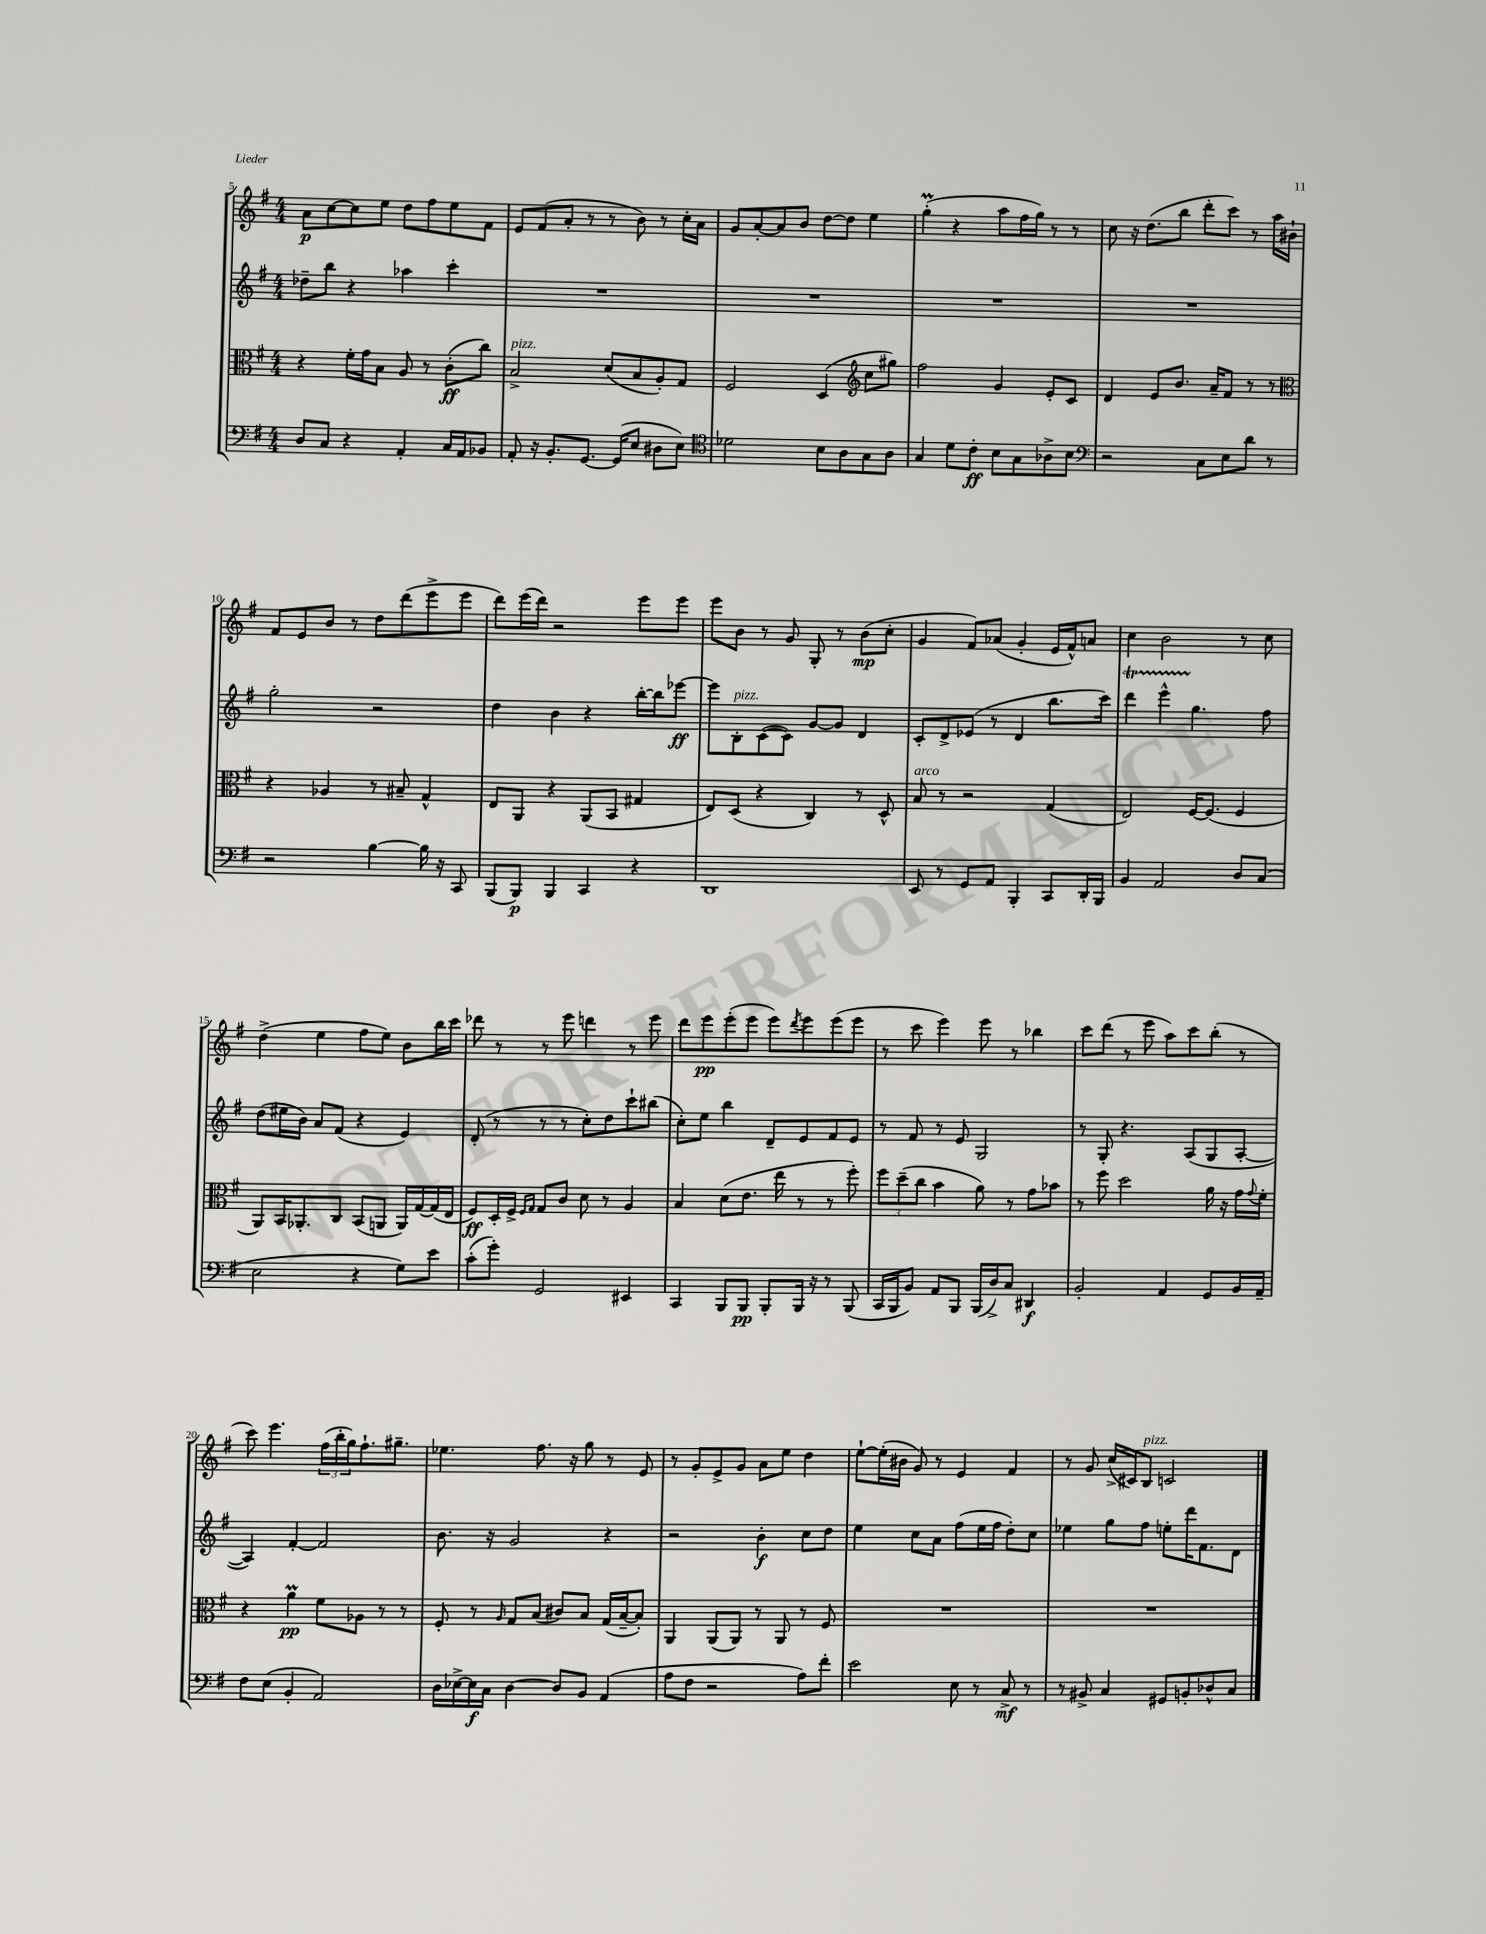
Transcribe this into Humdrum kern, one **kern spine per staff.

**kern	**dynam	**kern	**dynam	**kern	**dynam	**kern	**dynam
*part4	*part4	*part3	*part3	*part2	*part2	*part1	*part1
*staff4	*staff4	*staff3	*staff3	*staff2	*staff2	*staff1	*staff1
*clefF4	*	*clefC3	*	*clefG2	*	*clefG2	*
*k[f#]	*	*k[f#]	*	*k[f#]	*	*k[f#]	*
*M4/4	*	*M4/4	*	*M4/4	*	*M4/4	*
=5	=5	=5	=5	=5	=5	=5	=5
8D/L	.	4r	.	8dd-X~\L	.	8a\L	p
8C/J	.	.	.	8bb\J	.	[8cc\	.
4r	.	16f#'\LL	.	4r	.	8cc\]	.
.	.	16g\J	.	.	.	.	.
.	.	8B\J	.	.	.	8ee\J	.
4AA'/	.	8A/	.	4aa-X\	.	8dd\L	.
.	.	8r	.	.	.	8ff#\	.
16C/LL	.	(8c'\L	ff	4ccc'\	.	8ee\	.
16AA/J	.	.	.	.	.	.	.
8BB-X/J	.	8cc\J)	.	.	.	8f#\J	.
=6	=6	=6	=6	=6	=6	=6	=6
!	!	!LO:TX:a:i:t=pizz.	!	!	!	!	!
8AA'/	.	2B^/	.	1r	.	8e/L	.
16r	.	.	.	.	.	(8f#/	.
8.BB'/L	.	.	.	.	.	.	.
.	.	.	.	.	.	8a'/J	.
[8.GG/J	.	.	.	.	.	8r	.
.	.	(8d/L	.	.	.	8r	.
(16GG/KL]	.	.	.	.	.	.	.
8E/J	.	8B/	.	.	.	8b\)	.
8D#X\L	.	8A'/)	.	.	.	8r	.
8E\J)	.	8G/J	.	.	.	16cc'\LL	.
.	.	.	.	.	.	16a\JJ	.
=7	=7	=7	=7	=7	=7	=7	=7
*clefC4	*	*	*	*	*	*	*
2d-X\	.	2F#/	.	1r	.	8g/L	.
.	.	.	.	.	.	[8a'/	.
.	.	.	.	.	.	8a/]	.
.	.	.	.	.	.	8b/J	.
8B\L	.	(4D/	.	.	.	[8dd\L	.
8A\	.	.	.	.	.	8dd\J]	.
*	*	*clefG2	*	*	*	*	*
8G\	.	8cc\L	.	.	.	4ee\	.
8A\J	.	8gg#X\J)	.	.	.	.	.
=8	=8	=8	=8	=8	=8	=8	=8
4G/	.	2ff#\	.	1r	.	(4ggM'\	.
8d\L	.	.	.	.	.	4r	.
8c'\J	ff	.	.	.	.	.	.
8B\L	.	4g/	.	.	.	8aa\L	.
8G\	.	.	.	.	.	16ff#\L	.
.	.	.	.	.	.	16gg\JJ)	.
8A-X^\	.	8e'/L	.	.	.	8r	.
8B\J	.	8c/J	.	.	.	8r	.
=9	=9	=9	=9	=9	=9	=9	=9
*clefF4	*	*	*	*	*	*	*
2r	.	4d/	.	1r	.	8cc\	.
.	.	.	.	.	.	16r	.
.	.	.	.	.	.	(8.dd\L	.
.	.	8e/L	.	.	.	.	.
.	.	8.b/J	.	.	.	8bb\J	.
8C\L	.	.	.	.	.	8ddd'\L	.
.	.	16a~/KL	.	.	.	.	.
8E\	.	8f#/J	.	.	.	8ccc\J)	.
8d\J	.	8r	.	.	.	8r	.
8r	.	8r	.	.	.	16aa\LL	.
.	.	.	.	.	.	16b#X`\JJ	.
!!LO:LB:g=z
=10	=10	=10	=10	=10	=10	=10	=10
*	*	*clefC3	*	*	*	*	*
2r	.	4r	.	2gg'\	.	8f#/L	.
.	.	.	.	.	.	8e/	.
.	.	4A-X/	.	.	.	8b/J	.
.	.	.	.	.	.	8r	.
[4B\	.	8r	.	2r	.	8dd\L	.
.	.	8B#X~/	.	.	.	(8ddd\	.
16B\]	.	4G^^/	.	.	.	8eee^\	.
16r	.	.	.	.	.	.	.
8CC/	.	.	.	.	.	8eee\J	.
=11	=11	=11	=11	=11	=11	=11	=11
(8BBB/L	.	8E/L	.	4dd\	.	8ddd\L)	.
8BBB/J)	p	8AA/J	.	.	.	(16eee\L	.
.	.	.	.	.	.	16ddd\JJ)	.
4BBB/	.	4r	.	4b\	.	2r	.
4CC/	.	(8AA/L	.	4r	.	.	.
.	.	8BB/J	.	.	.	.	.
4r	.	4G#X/	.	[16bb'\LL	.	8eee\L	.
.	.	.	.	16bb\J]	.	.	.
.	.	.	.	[8eee-X\J	ff	8eee\J	.
=12	=12	=12	=12	=12	=12	=12	=12
1DD	.	8E/L)	.	8eee-\L]	.	8eee\L	.
!	!	!	!	!LO:TX:a:i:t=pizz.	!	!	!
.	.	(8D/J	.	8B'\	.	8b\J	.
.	.	4r	.	([8c\	.	8r	.
.	.	.	.	8c\J])	.	8g/	.
.	.	4C/)	.	[8g/L	.	8G'/	.
.	.	.	.	8g/J]	.	8r	.
.	.	8r	.	4d/	.	(8b\L	mp
.	.	8D^^/	.	.	.	8cc'\J	.
=13	=13	=13	=13	=13	=13	=13	=13
!	!	!LO:TX:a:i:t=arco	!	!	!	!	!
8EE/	.	8B/	.	8c'/L	.	4g/	.
8r	.	8r	.	8d^/	.	.	.
8GG/L	.	2r	.	(8e-X/J	.	8f#/L)	.
8AA/J	.	.	.	8r	.	(8a-X/J	.
4BBB'/	.	.	.	4d/	.	4g'/	.
8CC/L	.	(4G/	.	8.bb\L	.	16e/LL	.
.	.	.	.	.	.	16f#^^/J)	.
16DD'/L	.	.	.	.	.	8an/J	.
16BBB/JJ	.	.	.	16ccc\Jk)	.	.	.
=14	=14	=14	=14	=14	=14	=14	=14
4BB/	.	2E/)	.	4dddT\	.	4cc\	.
2AA/	.	.	.	4eeeTTT^^\	.	2b\	.
.	.	[16F#/KL	.	4.gg\	.	.	.
.	.	(8.F#/J]	.	.	.	.	.
8D/L	.	4F#/	.	.	.	8r	.
(8C/J	.	.	.	8ff#\	.	8cc\	.
!!LO:LB:g=z
=15	=15	=15	=15	=15	=15	=15	=15
2E\	.	8AA/L)	.	(8dd\L	.	(4dd^\	.
.	.	16BB/K	.	16ee#X\L	.	.	.
.	.	8.AA-X'/	.	16b\JJ)	.	.	.
.	.	.	.	8a/L	.	4ee\	.
.	.	8C/J	.	(8f#/J	.	.	.
4r	.	(8BB/L	.	4r	.	8ff#\L	.
.	.	8AAn/J	.	.	.	8ee\J)	.
8G\L)	.	16AA/LL)	.	4e/)	.	8b\L	.
.	.	[16G/	.	.	.	.	.
8e\J	.	(16G/]	.	.	.	16bb\L	.
.	.	16E/JJ	.	.	.	16ccc\JJ	.
=16	=16	=16	=16	=16	=16	=16	=16
(8c'\L	.	8F#/L)	ff	(8d'/	.	8ddd-X\	.
8g'\J)	.	16D'/L	.	8r	.	8r	.
.	.	16F#^/JJ	.	.	.	.	.
.	.	16qqF#/LL	.	.	.	.	.
.	.	16qqG/JJ	.	.	.	.	.
2GG/	.	8G/L	.	8r	.	8r	.
.	.	8c/J	.	8r	.	8eee\	.
.	.	8d\	.	8cc'\L)	.	4dddn\	.
.	.	8r	.	8dd\	.	.	.
4EE#X/	.	4A/	.	8ccc`\	.	8r	.
.	.	.	.	(8bb#X\J	.	8eee\	.
=17	=17	=17	=17	=17	=17	=17	=17
4CC/	.	4B/	.	8cc'\L)	.	8ddd\L	.
.	.	.	.	8ee\J	.	8eee\	pp
8BBB/L	.	(8d\L	.	4bb\	.	(8eee'\	.
8BBB/J	pp	8.e\J	.	.	.	8eee\J	.
8BBB'/L	.	.	.	8d~/L	.	8eee\L)	.
.	.	16ee\	.	.	.	.	.
.	.	.	.	.	.	8qddd/	.
16BBB/Jk	.	8r	.	8e/	.	8eee\	.
16r	.	.	.	.	.	.	.
8r	.	8r	.	8f#/	.	(8eee\	.
(8BBB/	.	8ff#'\)	.	8e/J	.	8eee\J	.
=18	=18	=18	=18	=18	=18	=18	=18
16CC/LL	.	12ff#\L	.	8r	.	8r	.
16BBB/J	.	.	.	.	.	.	.
.	.	(12dd~\	.	.	.	.	.
8BB/J)	.	.	.	8f#/	.	8ccc\	.
.	.	12cc\J	.	.	.	.	.
8AA/L	.	4b\	.	8r	.	4eee\)	.
8BBB/J	.	.	.	8e/	.	.	.
(16BBB/LL	.	8a\)	.	2G/	.	8eee\	.
16D^/J)	.	.	.	.	.	.	.
8C/J	.	8r	.	.	.	8r	.
4DD#X/	f	8g\L	.	.	.	4bb-X\	.
.	.	8b-X\J	.	.	.	.	.
=19	=19	=19	=19	=19	=19	=19	=19
2BB'/	.	8r	.	8r	.	8ccc\L	.
.	.	8ff#\	.	8G'/	.	(8ddd\J	.
.	.	2dd\	.	4.r	.	8r	.
.	.	.	.	.	.	8eee\	.
4AA/	.	.	.	.	.	8aa\L)	.
.	.	.	.	(8A/L	.	8ccc\	.
8GG/L	.	16a\	.	8G/	.	(8bb'\J	.
.	.	16r	.	.	.	.	.
16BB/L	.	16g\LL	.	[8A'/J	.	8r	.
.	.	8qqg/	.	.	.	.	.
16AA~/JJ	.	16f#'\JJ	.	.	.	.	.
!!LO:LB:g=z
=20	=20	=20	=20	=20	=20	=20	=20
8F#\L	.	4r	.	4A/])	.	8ccc\)	.
(8E\J	.	.	.	.	.	4.eee\	.
4BB'/	.	4aM\	pp	[4f#'/	.	.	.
2AA/)	.	8f#\L	.	2f#/]	.	(24ff#\LL	.
.	.	.	.	.	.	24bb'\	.
.	.	.	.	.	.	24gg\J)	.
.	.	8A-X\J	.	.	.	8.ff#`\	.
.	.	8r	.	.	.	.	.
.	.	.	.	.	.	8.gg#X~\J	.
.	.	8r	.	.	.	.	.
=21	=21	=21	=21	=21	=21	=21	=21
16D\LL	.	8F#'/	.	8.b\	.	4.ee-X\	.
[16E-X^\	.	.	.	.	.	.	.
16E-\]	f	8r	.	.	.	.	.
16C\JJ	.	.	.	16r	.	.	.
.	.	16qqA/	.	.	.	.	.
[4D\	.	8G/L	.	2g/	.	.	.
.	.	(8B/J	.	.	.	8.ff#\	.
8D/L]	.	8c#X/L)	.	.	.	.	.
.	.	.	.	.	.	16r	.
8BB/J	.	8B/J	.	.	.	8gg\	.
(4AA/	.	(16G/LL	.	4r	.	8r	.
.	.	[16B~/J	.	.	.	.	.
.	.	8B'/J])	.	.	.	8e/	.
=22	=22	=22	=22	=22	=22	=22	=22
8A\L	.	4AA/	.	2r	.	8r	.
8F#\J	.	.	.	.	.	8g'/L	.
2r	.	(8AA/L	.	.	.	8e^/	.
.	.	8AA/J)	.	.	.	8g/J	.
.	.	8r	.	4b'\	f	8a\L	.
.	.	8AA/	.	.	.	8ee\J	.
8A\L)	.	8r	.	8cc\L	.	4dd\	.
8f#'\J	.	8F#/	.	8dd\J	.	.	.
=23	=23	=23	=23	=23	=23	=23	=23
2e\	.	1r	.	4ee\	.	[8ee`\L	.
.	.	.	.	.	.	(16ee'\L]	.
.	.	.	.	.	.	16b#X\JJ	.
.	.	.	.	8cc\L	.	8g/)	.
.	.	.	.	8a\J	.	8r	.
8E\	.	.	.	(8ff#\L	.	4e/	.
8r	.	.	.	16ee\L	.	.	.
.	.	.	.	16ff#\JJ	.	.	.
8C^/	mf	.	.	8dd'\L)	.	4f#/	.
8r	.	.	.	8cc\J	.	.	.
=24	=24	=24	=24	=24	=24	=24	=24
8r	.	1r	.	4ee-X\	.	8r	.
8BB#X^/	.	.	.	.	.	8g/	.
4C/	.	.	.	8gg\L	.	(16cc^/LL	.
.	.	.	.	.	.	16c#X/J)	.
!	!	!	!	!	!	!LO:TX:a:i:t=pizz.	!
.	.	.	.	8ff#\J	.	8B/J	.
8GG#X/L	.	.	.	8een'\L	.	2cn/	.
8BBn'/	.	.	.	16ddd\K	.	.	.
.	.	.	.	8.f#\	.	.	.
8D-X^^/	.	.	.	.	.	.	.
8C/J	.	.	.	8d\J	.	.	.
==	==	==	==	==	==	==	==
*-	*-	*-	*-	*-	*-	*-	*-
